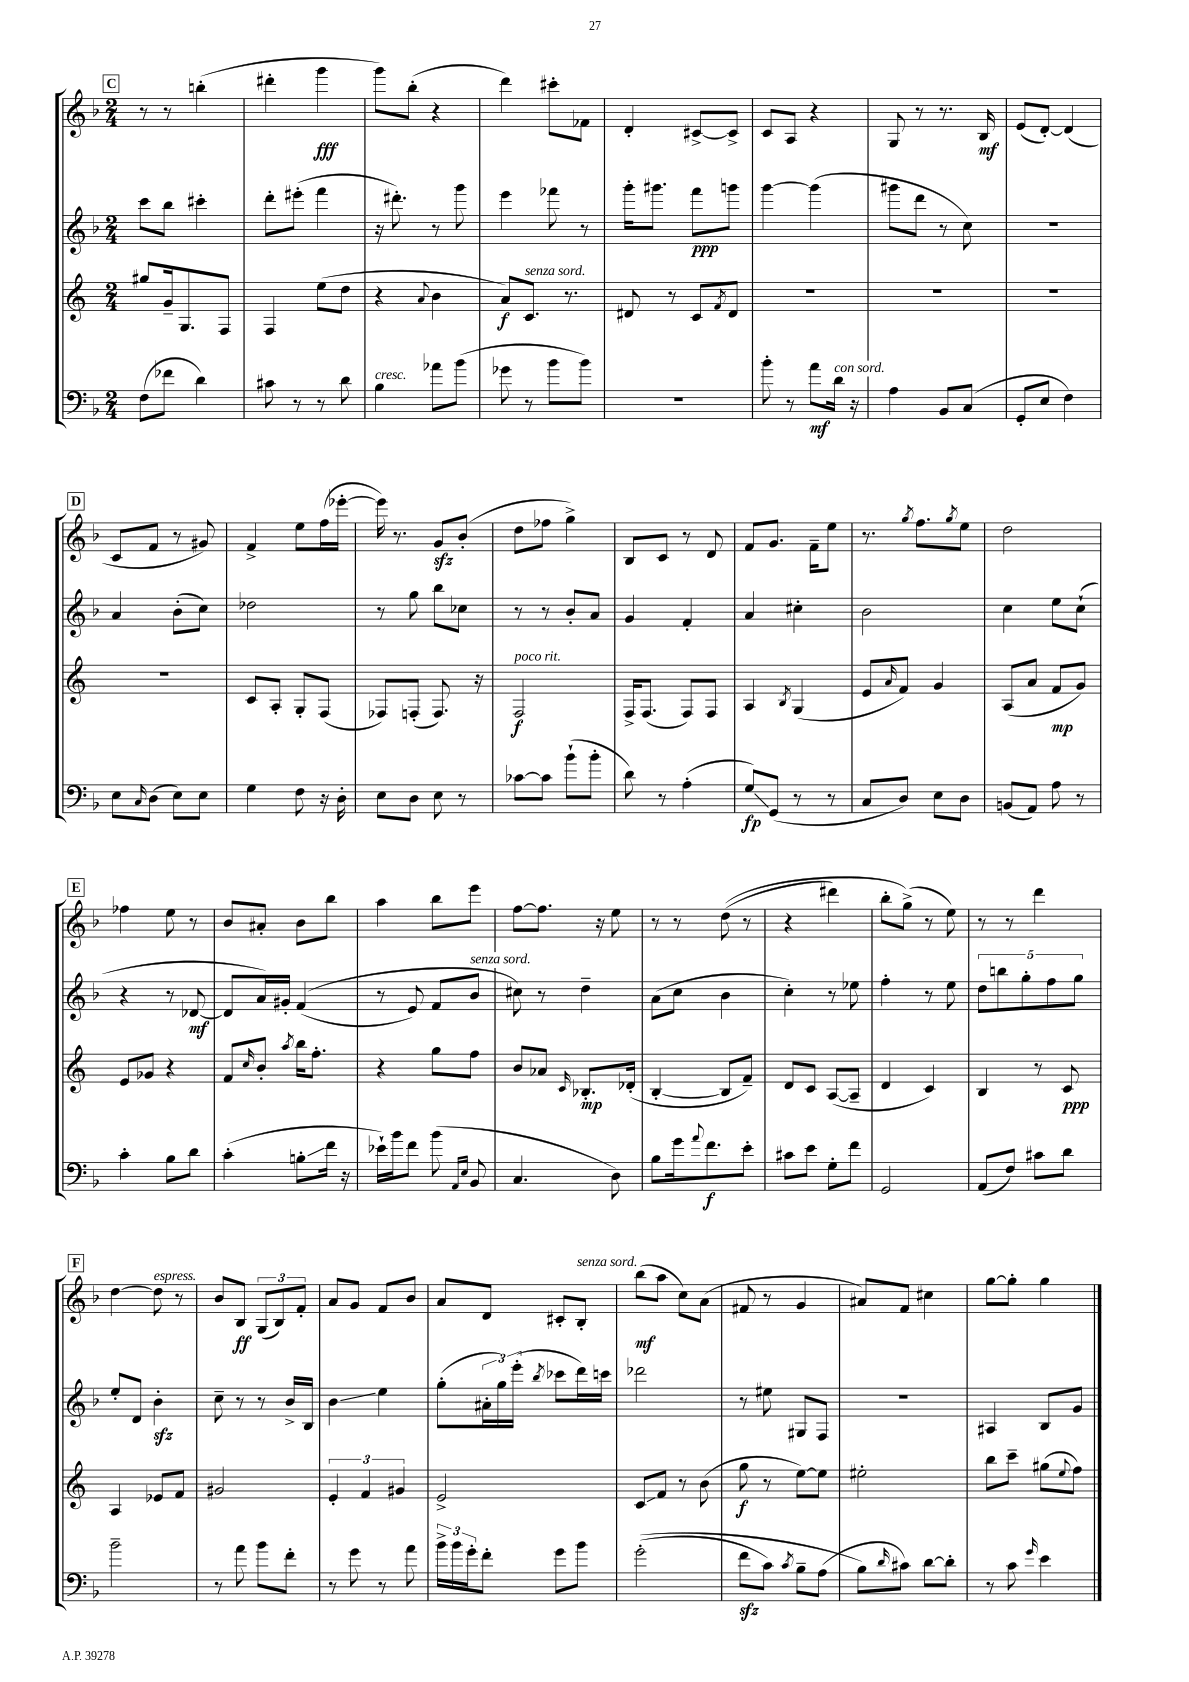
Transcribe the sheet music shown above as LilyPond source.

<<
\new StaffGroup <<
\new Staff = "s0" {
    \clef treble \key f \major \numericTimeSignature \time 2/4
    \mark \markup { \box "C" } r8 r8 b''4-.( |
    dis'''4-. g'''4\fff |
    g'''8) bes''8-.( r4 |
    d'''4) cis'''8-. fes'8 |
    d'4-. cis'8~-> cis'8-> |
    c'8 a8 r4 |
    g8 r8 r8. bes16\mf |
    e'8( d'8~-.) d'4( |
    \mark \markup { \box "D" } c'8 f'8 r8 gis'8) |
    f'4-> e''8 f''16( ees'''16~-. |
    ees'''16) r8. g'8\sfz bes'8-.( |
    d''8 fes''8 g''4->) |
    bes8 c'8 r8 d'8 |
    f'8 g'8. f'16-- e''8 |
    r8. \acciaccatura { g''8 } f''8. \acciaccatura { g''8 } e''8 |
    d''2 |
    \mark \markup { \box "E" } fes''4 e''8 r8 |
    bes'8 ais'8-. bes'8 bes''8 |
    a''4 bes''8 e'''8 |
    f''8~ f''8. r16 e''8 |
    r8 r8 d''8(\( r8 |
    r4 dis'''4) |
    bes''8-. g''8->(\) r8 e''8) |
    r8 r8 d'''4 |
    \mark \markup { \box "F" } d''4~ d''8^\markup { \italic "espress." } r8 |
    bes'8 bes8\ff \tuplet 3/2 { g8( bes8) f'8-. } |
    a'8 g'8 f'8 bes'8 |
    a'8 d'8 cis'8-. bes8-.^\markup { \italic "senza sord." } |
    bes''8\mf( a''8 c''8) a'8( |
    fis'8 r8 g'4 |
    ais'8) f'8 cis''4 |
    g''8~ g''8-. g''4 \bar "|." |
}
\new Staff = "s1" {
    \clef treble \key f \major \numericTimeSignature \time 2/4
    \mark \markup { \box "C" } c'''8 bes''8 cis'''4-. |
    d'''8-. eis'''8-.( f'''4 |
    r16 dis'''8.-.) r8 g'''8 |
    e'''4 fes'''8 r8 |
    g'''16-. gis'''8. f'''8\ppp g'''8 |
    g'''4~ g'''4( |
    gis'''8 d'''8 r8 c''8) |
    r2 |
    \mark \markup { \box "D" } a'4 bes'8-.( c''8) |
    des''2 |
    r8 g''8 bes''8 ces''8 |
    r8 r8 bes'8-. a'8 |
    g'4 f'4-. |
    a'4 cis''4-. |
    bes'2 |
    c''4 e''8 c''8-!( |
    \mark \markup { \box "E" } r4 r8 des'8~\mf |
    des'8 a'16) gis'16-. f'4(\( |
    r8 e'8) f'8 bes'8^\markup { \italic "senza sord." } |
    cis''8\) r8 d''4-- |
    a'8( c''8 bes'4 |
    c''4-.) r8 ees''8 |
    f''4-. r8 e''8 |
    \tuplet 5/4 { d''8 b''8 g''8-. f''8 g''8 } |
    \mark \markup { \box "F" } e''8-. d'8 bes'4-.\sfz |
    c''8-- r8 r8 bes'16-> bes16 |
    bes'4\glissando e''4 |
    g''8-.( \tuplet 3/2 { ais'16-. g''16) e'''16-.( } \acciaccatura { bes''8 } ces'''8 d'''16) c'''16 |
    des'''2 |
    r8 eis''8 gis8 f8 |
    R2 |
    ais4 bes8 g'8 \bar "|." |
}
\new Staff = "s2" {
    \clef treble \key c \major \numericTimeSignature \time 2/4
    \mark \markup { \box "C" } gis''8 g'16-- g8. f8 |
    f4 e''8( d''8 |
    r4 \appoggiatura { a'8 } b'4 |
    a'8\f) c'8.^\markup { \italic "senza sord." } r8. |
    dis'8 r8 c'8 \acciaccatura { f'8 } dis'8 |
    R2 |
    R2 |
    R2 |
    \mark \markup { \box "D" } R2 |
    c'8 a8-. g8-. f8( |
    fes8) f8-.( f8.) r16 |
    f2\f^\markup { \italic "poco rit." } |
    f16-> f8.( f8) f8 |
    a4 \acciaccatura { b8 } g4( |
    e'8 \grace { a'16 } f'8) g'4 |
    a8( a'8 f'8\mp g'8) |
    \mark \markup { \box "E" } e'8 ges'8 r4 |
    f'8 \grace { c''16 } b'8-. \acciaccatura { a''8 } b''16 f''8.-. |
    r4 g''8 f''8 |
    b'8 aes'8 \grace { c'16 } bes8.-.\mp des'16-.( |
    b4~-. b8 f'8--) |
    d'8 c'8 a8~( a8-- |
    d'4 c'4) |
    b4 r8 c'8\ppp |
    \mark \markup { \box "F" } a4 ees'8 f'8 |
    gis'2 |
    \tuplet 3/2 { e'4-. f'4 gis'4 } |
    e'2-> |
    c'8\glissando f'8 r8 b'8( |
    g''8\f r8 e''8~) e''8 |
    eis''2-. |
    b''8 c'''8-- gis''8( \appoggiatura { e''8 } f''8) \bar "|." |
}
\new Staff = "s3" {
    \clef bass \key f \major \numericTimeSignature \time 2/4
    \mark \markup { \box "C" } f8( fes'8 d'4) |
    cis'8 r8 r8 d'8 |
    bes4^\markup { \italic "cresc." } aes'8 bes'8( |
    ges'8 r8 bes'8 bes'8) |
    R2 |
    bes'8-. r8 a'8\mf d'16^\markup { \italic "con sord." } r16 |
    a4 bes,8 c8( |
    g,8-. e8 f4) |
    \mark \markup { \box "D" } e8 \grace { c16 } d8( e8) e8 |
    g4 f8 r16 d16-. |
    e8 d8 e8 r8 |
    ces'8~ ces'8 bes'8-!( bes'8-. |
    d'8) r8 a4-.( |
    g8\glissando\fp) g,8( r8 r8 |
    c8 d8) e8 d8 |
    b,8( a,8) a8 r8 |
    \mark \markup { \box "E" } c'4-. bes8 d'8 |
    c'4-.( b8-.\glissando f'16 r16 |
    ees'16-!) bes'16 f'8 bes'8( \grace { a,16 e16 } bes,8 |
    c4. d8) |
    bes8 g'16 \appoggiatura { a'8 } f'8.\f e'8-. |
    cis'8 e'8 g8-. f'8 |
    g,2 |
    a,8( f8) cis'8 d'8 |
    \mark \markup { \box "F" } bes'2-- |
    r8 a'8 bes'8 f'8-. |
    r8 g'8 r8 a'8 |
    \tuplet 3/2 { bes'16-> bes'16 g'16-. } f'8-. g'8 bes'8 |
    g'2-.(\( |
    f'8\sfz c'8) \acciaccatura { c'8 } bes8-- a8( |
    bes8\) \grace { d'16 } cis'8) d'8~ d'8-. |
    r8 c'8 \grace { g'16 } e'4 \bar "|." |
}
>>
>>
